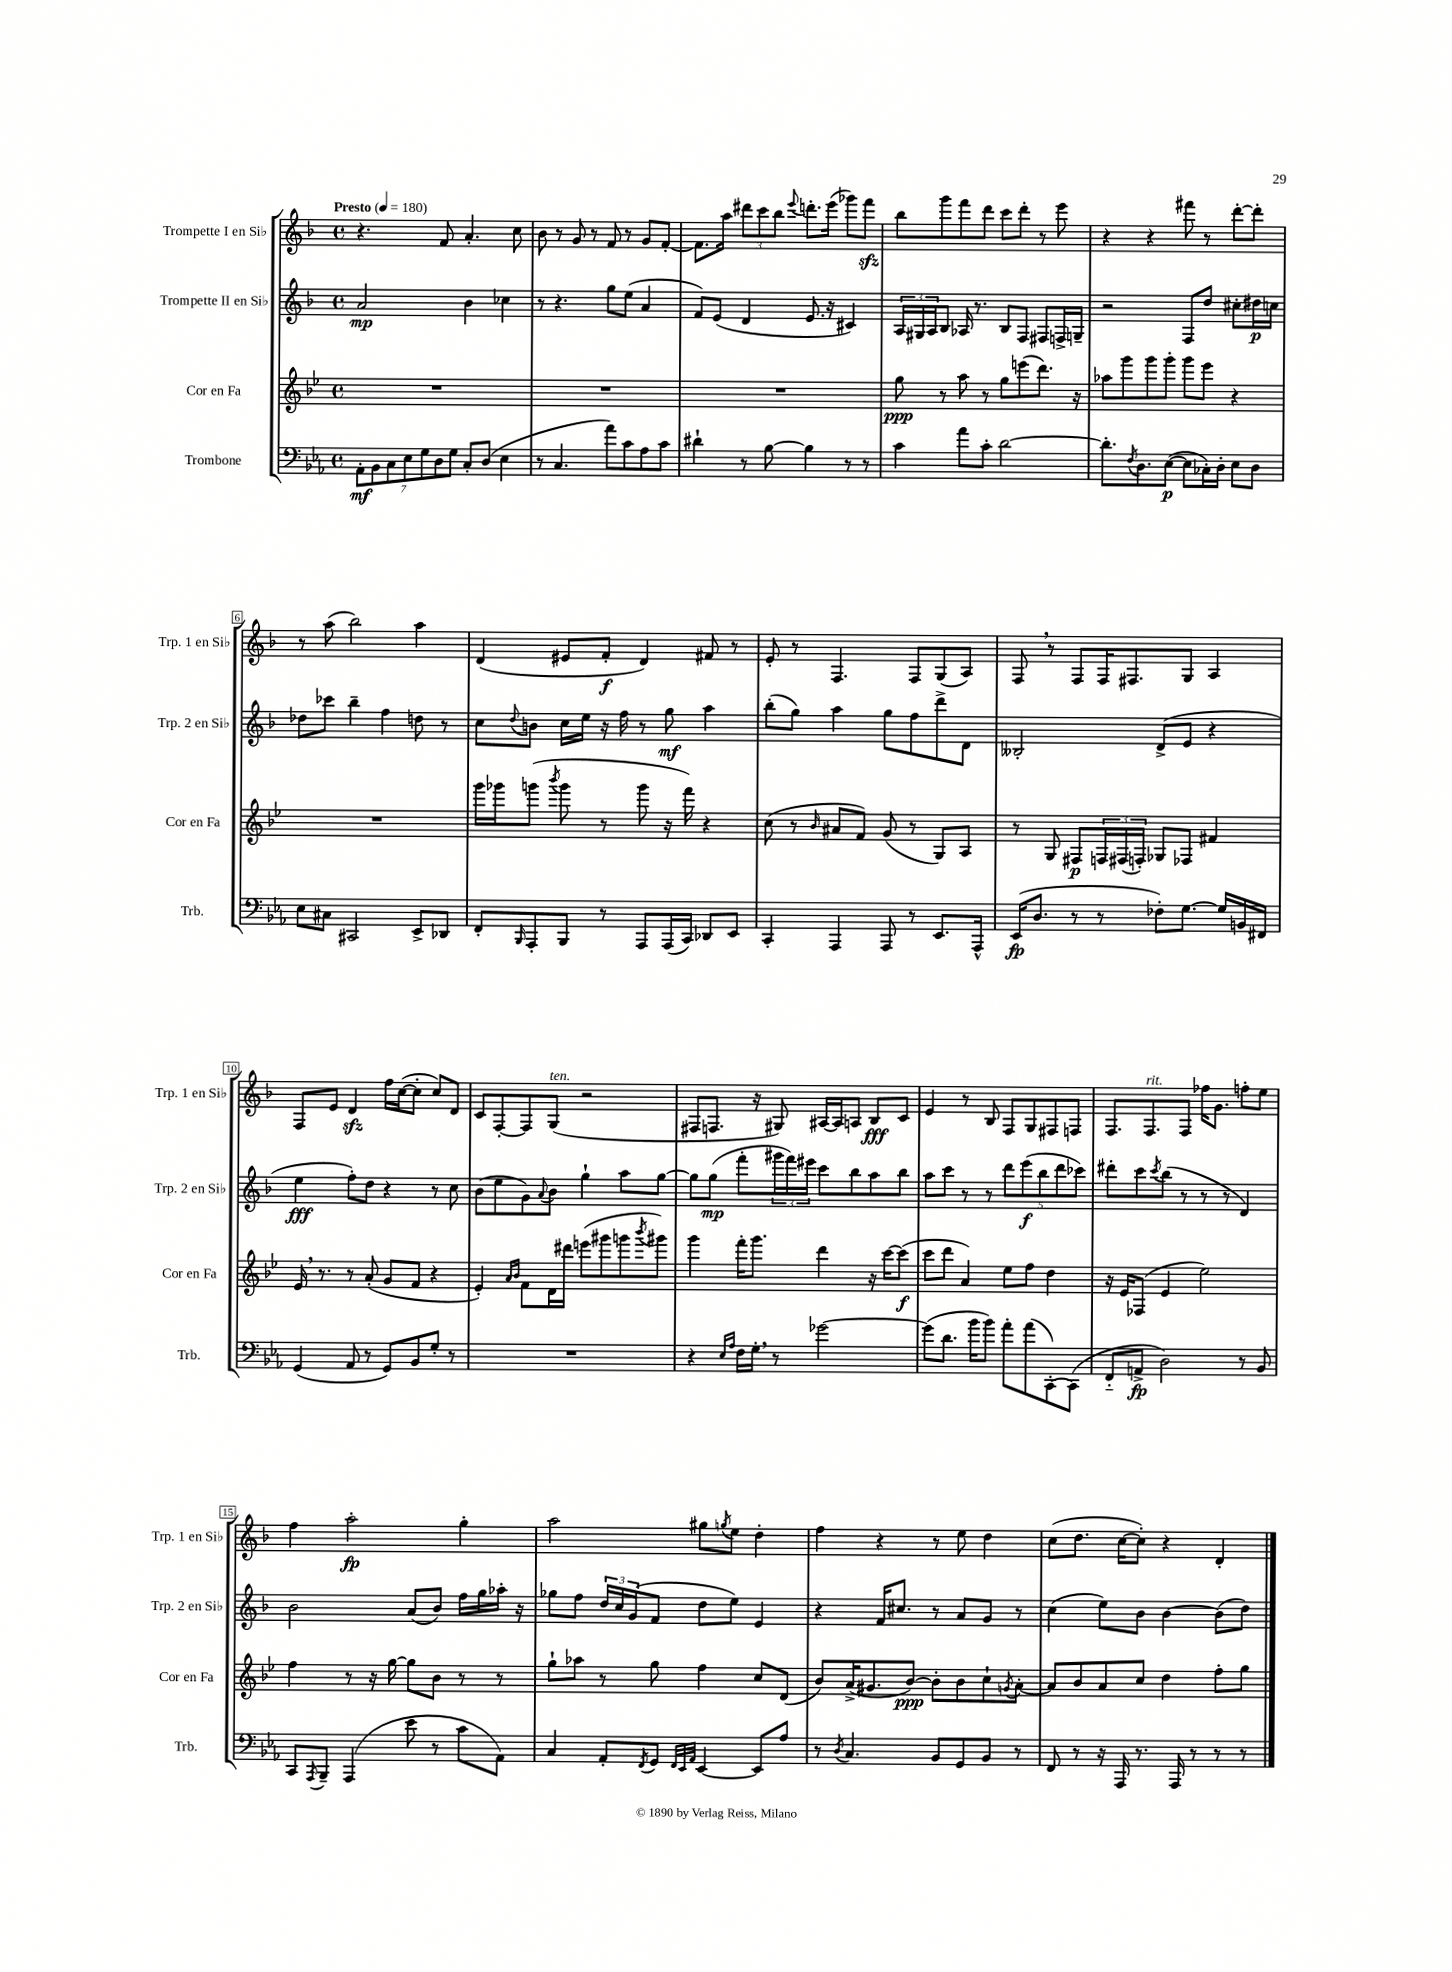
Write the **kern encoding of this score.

**kern	**kern	**kern	**kern
*staff4	*staff3	*staff2	*staff1
*clefF4	*clefG2	*clefG2	*clefG2
*k[b-e-a-]	*k[b-e-]	*k[b-]	*k[b-]
*M4/4	*M4/4	*M4/4	*M4/4
*met(c)	*met(c)	*met(c)	*met(c)
*MM180	*MM180	*MM180	*MM180
14AA-'	1r	2a	4.r
14BB-	.	.	.
14C	.	.	.
14E-	.	.	.
14G	.	.	.
14D	.	.	.
.	.	.	8f
14G	.	.	.
8C'	.	4b-	4.a'
(8D	.	.	.
4E-	.	4cc-	.
.	.	.	8cc
=	=	=	=
8r	1r	8r	8b-
4.C	.	4.r	8r
.	.	.	8g
.	.	.	8r
8a-)	.	8gg	8f
8c	.	(8ee	8r
8A-	.	4a	8g
8c	.	.	[8f'
=	=	=	=
4d#`	1r	8f)	8.f]
.	.	(8e	.
.	.	.	16aa
8r	.	4d	12ddd#
.	.	.	12ccc
[8B-	.	.	.
.	.	.	12bb-
.	.	.	8qqeee
4B-]	.	8.e	8.ddd'
.	.	16r	(16eee
8r	.	4c#)	8ggg-)
8r	.	.	8fff
=	=	=	=
4c	8gg	24A	8bb-
.	.	24G#	.
.	.	24A	.
.	8r	8B-	8ggg
8a-	8aa	16A-	8fff
.	.	8.r	.
8c'	8r	.	8ddd
[2d	8gg	8B-	8ccc
.	(8eee	8F	8ddd'
.	8.ddd)	8F#	8r
.	.	16F^	8eee
.	16r	16G~	.
=	=	=	=
8.d']	8aa-	2r	4r
.	8ggg	.	.
8qF	.	.	.
8.D	.	.	.
.	8ggg	.	4r
([8E-	8ggg'	.	.
8E-]	8ggg	8F	8fff#
16C-')	8eee-	8dd	8r
16D'	.	.	.
8E-	4r	8cc#'	[8ddd'
8D	.	16dd#	8ddd']
.	.	16cc	.
=	=	=	=
8E-	1r	8dd-	8r
8C#	.	8ccc-	(8aa
2CC#	.	4bb-~	2bb-)
.	.	4ff	.
8EE-^	.	8dd	4aa
8DD-	.	8r	.
=	=	=	=
8FF'	16ggg	8cc	(4d
.	16ggg-	.	.
16qqBBB-	.	8qqdd	.
8AAA-'	(8ggg	8b	.
.	8qbbb-	.	.
8BBB-	8ggg	16cc	8e#
.	.	16ee	.
8r	8r	16r	8f'
.	.	16ff	.
8AAA-	8ggg	8r	4d)
(16AAA-	16r	8gg	.
16CC)	16fff)	.	.
8DD-	4r	4aa	8f#
8EE-	.	.	8r
=	=	=	=
4CC'	(8cc	(8bb-'	8e'
.	8r	8gg)	8r
.	16qqb-	.	.
4AAA-	8a#	4aa	4.F
.	8f)	.	.
8AAA-	(8g	8gg	.
8r	8r	8ff	8F
8.EE-	8G)	8ddd^	(8G
.	8A	8d	8A)
16AAA-^^	.	.	.
=	=	=	=
(16EE-	8r	2B--'	8F
8.D	.	.	.
.	8G	.	8r
8r	8F#	.	8F
8r	24F	.	16F
.	(24F#	.	.
.	.	.	8.F#
.	24F')	.	.
8F-')	8G-	(8d^	.
[8.G	8F-	8e	8G
.	4f#	4r	4A
16G]	.	.	.
16BB	.	.	.
16FF#	.	.	.
=	=	=	=
(4GG	16e-	4ee	8F
.	8.r	.	.
.	.	.	8e
8AA-	8r	8ff')	4d
8r	(8a'	8dd	.
8GG)	8g	4r	16ff
.	.	.	([16cc
8BB-	8f	.	8cc']
8G'	4r	8r	8cc)
8r	.	8cc	8d
=	=	=	=
1r	4e-')	(8b-	8c
.	.	8ee	[8F'
.	16qqa	.	.
.	16qqb-	.	.
.	8f	8g)	8F]
.	.	8qqa	.
.	16d	8b-	(8G
.	16ddd#	.	.
.	(8eee	4gg`	2r
.	8ggg#	.	.
.	8ggg	8aa	.
.	8qbbb-	.	.
.	8ggg#)	[8gg	.
=	=	=	=
4r	4ggg	8gg]	8F#
.	.	(8gg	8.F
16qqE-	.	.	.
16qqA-	.	.	.
16F	16fff'	8fff'	.
16G'	8.ggg	.	16r
8r	.	24ggg#	8G#)
.	.	24fff)	.
.	.	24eee#	.
[2g-	4ddd	8ccc	[16A#
.	.	.	16A#]
.	.	8bb-	8A
.	16r	8aa	8B-
.	[16ccc	.	.
.	(8ccc]	8bb-	8c
=	=	=	=
(8g-]	8ccc	8aa	4e
8.d	8ddd	8ccc	.
.	4a)	8r	8r
16b-	.	.	.
8b-)	.	8r	8B-
8a-'	8ee-	10ddd	8F
.	.	(10eee	.
(8a-	8ff	.	8G
.	.	10bb-	.
[8CC')	4dd	.	8F#
.	.	10ddd	.
(8CC]	.	.	8F
.	.	10ccc-)	.
=	=	=	=
8FF'~	16r	8ddd#'	8.F
.	16e-	.	.
8AA^	(8F-	8ccc	.
.	.	.	8.F
.	.	8qccc	.
2D)	4e-	(8bb-	.
.	.	8r	8F
.	2ee-)	8r	16ff-
.	.	.	8.g
.	.	8r	.
8r	.	4d)	8ff'
8BB-	.	.	8ee
=	=	=	=
8CC	4ff	2b-	4ff
8qAAA-	.	.	.
8BBB-~	.	.	.
(4AAA-	8r	.	2aa'
.	16r	.	.
.	[16gg	.	.
8e-	8gg]	(8a	.
8r	8b-	8b-)	.
8c	8r	16ff	4gg'
.	.	16gg	.
8AA-)	8r	16aa-'	.
.	.	16r	.
=	=	=	=
4C	8gg`	8gg-	2aa
.	8aa-	8ff	.
8AA-'	8r	24dd	.
.	.	24cc	.
.	.	(24g	.
8qFF	.	.	.
8GG	8gg	8f	.
32qqFF	.	.	.
32qqEE-	.	.	.
32qqAA-	.	.	.
[4EE-	4ff	8dd	8gg#
.	.	.	8qgg
.	.	8ee)	8ee
8EE-]	8cc	4e	4dd'
8A-	(8d	.	.
=	=	=	=
8r	8b-)	4r	4ff
8qD	.	.	.
4.C	(16a^	.	.
.	8.g#	.	.
.	.	16f	4r
.	.	8.cc#	.
.	[8b-)	.	.
8BB-	8b-']	8r	8r
8GG	8b-	8a	8ee
8BB-	8cc`	8g	4dd
.	8qg	.	.
8r	[8a'	8r	.
=	=	=	=
8FF	8a]	(4cc	(8cc
8r	8b-	.	8.dd
16r	8a	8ee)	.
16AAA-	.	.	[16cc
8.r	8cc	8b-	8cc'])
.	4dd	[4b-	4r
16AAA-	.	.	.
8r	.	.	.
8r	8ff'	(8b-]	4d'
8r	8gg	8dd)	.
==	==	==	==
*-	*-	*-	*-
